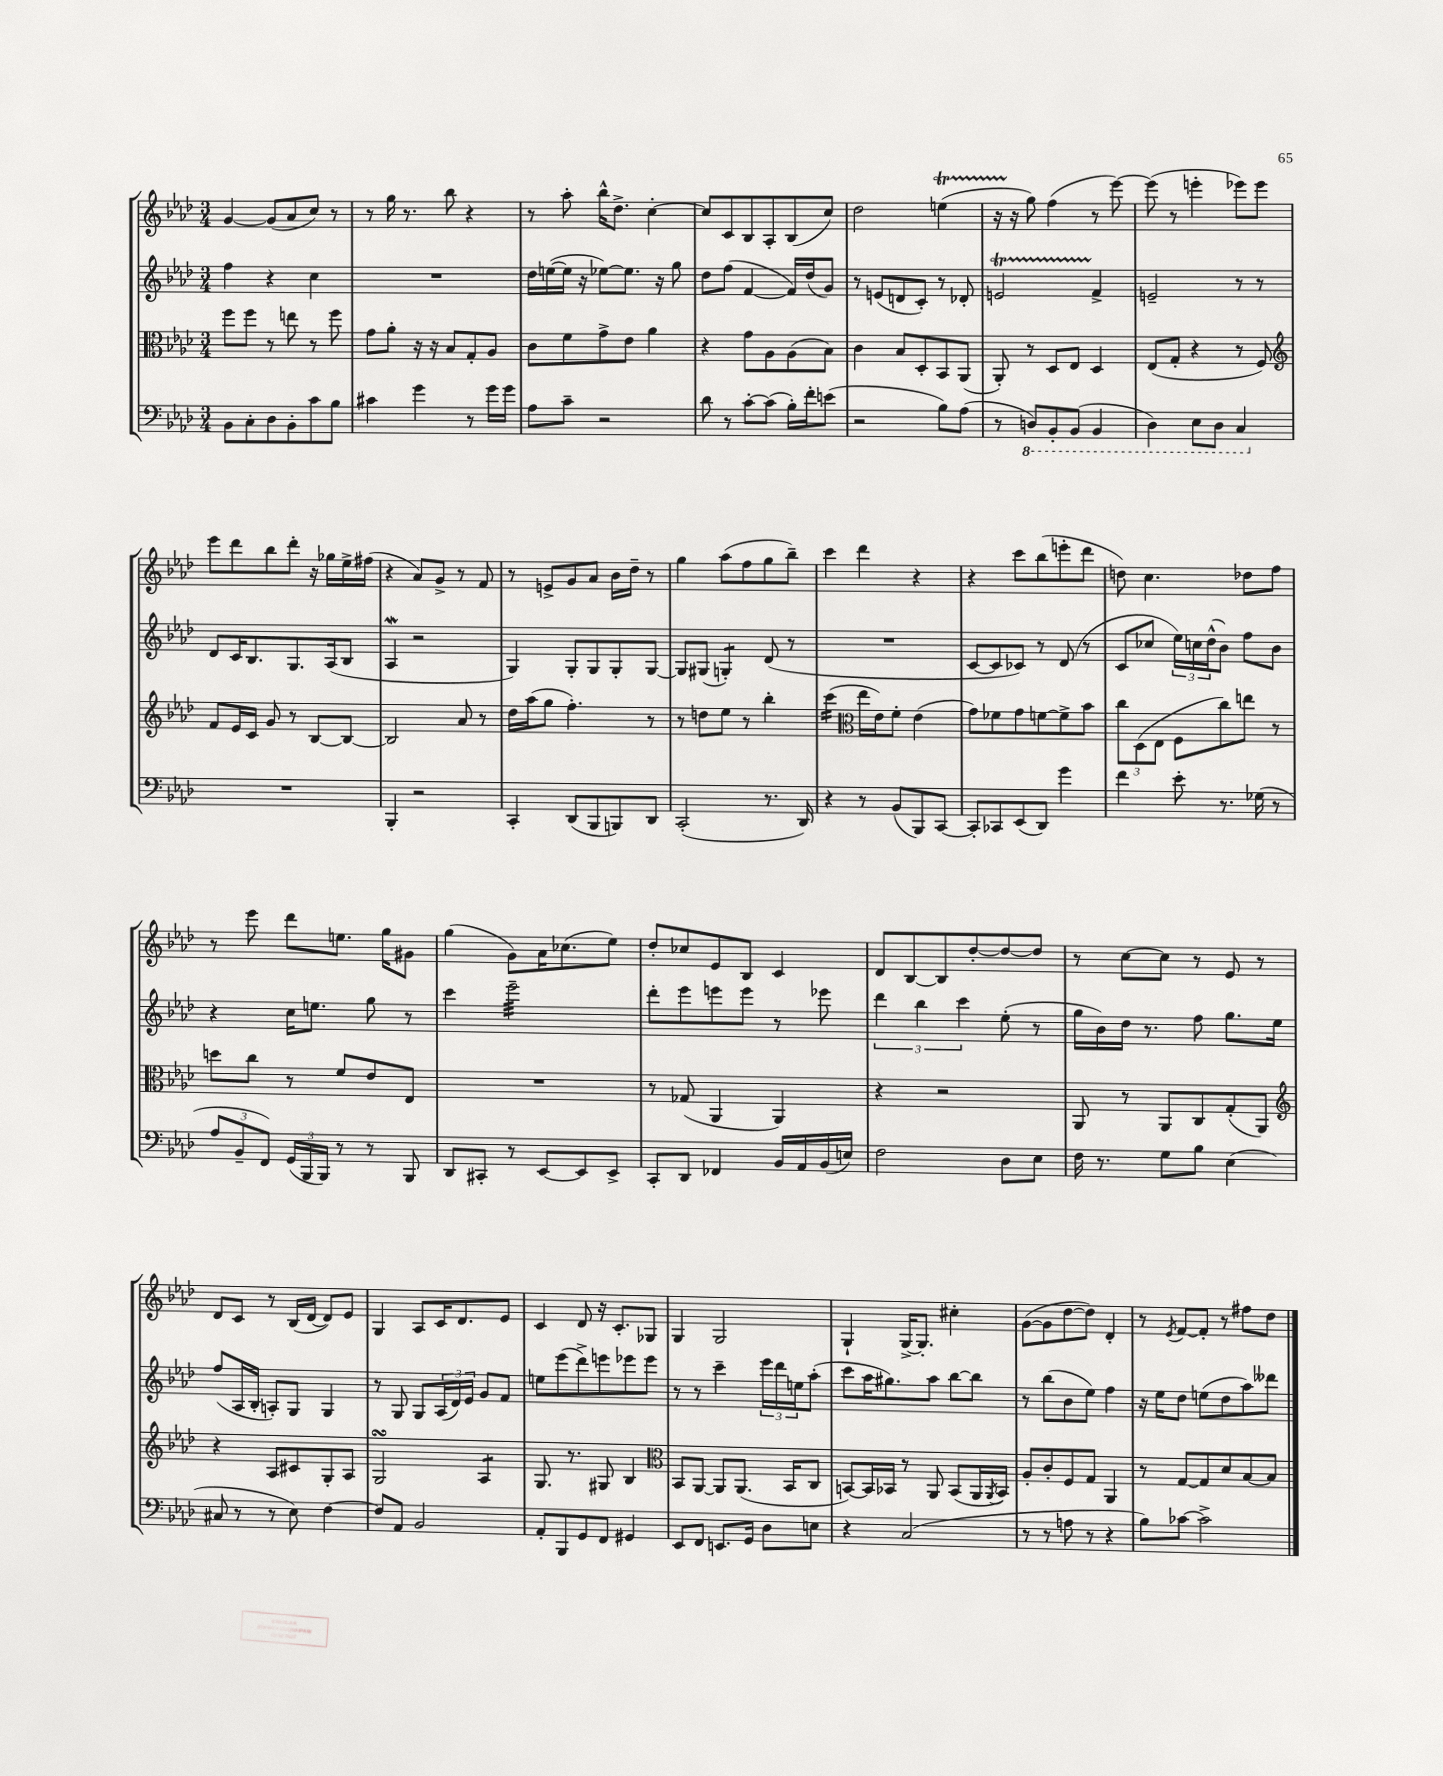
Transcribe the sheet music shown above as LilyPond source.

<<
\new StaffGroup <<
\new Staff = "s0" {
    \clef treble \key aes \major \numericTimeSignature \time 3/4
    g'4~ g'8( aes'8 c''8) r8 |
    r8 g''16 r8. bes''8 r4 |
    r8 aes''8-. bes''16-^ des''8.-> c''4~-. |
    c''8 c'8 bes8 aes8-. bes8( c''8) |
    des''2 e''4\startTrillSpan( |
    r16 r16\stopTrillSpan g''8) f''4( r8 ees'''8~) |
    ees'''8( r8 e'''4-. ees'''8) ees'''8 |
    ees'''8 des'''8 bes''8 des'''8-. r16 ges''16 ees''16-> fis''16( |
    r4 aes'8) g'8-> r8 f'8 |
    r8 e'8-> g'8 aes'8 bes'16 des''16-- r8 |
    g''4 aes''8( f''8 g''8 bes''8--) |
    c'''4 des'''4 r4 |
    r4 c'''8 bes''8( e'''8-. des'''8 |
    d''8) c''4. des''8 f''8 |
    r8 ees'''8 des'''8 e''8. g''16 gis'8 |
    g''4( g'8) aes'16 ces''8.( ees''8) |
    des''8-. ces''8 ees'8 bes8 c'4 |
    des'8 bes8~ bes8 des''8~-. des''8~ des''8 |
    r8 c''8~ c''8 r8 ees'8 r8 |
    des'8 c'8 r8 bes16( des'16~ des'8) ees'8 |
    g4 aes8 c'16 des'8. ees'8 |
    c'4 des'8 r16 c'8.-. ges8 |
    g4 g2 |
    g4-! g16~-> g8.-. cis''4-. |
    g'8~( g'8 des''8~ des''8) des'4-. |
    r8 \acciaccatura { ees'8 } f'8~ f'8-. r8 fis''8 des''8 \bar "|." |
}
\new Staff = "s1" {
    \clef treble \key aes \major \numericTimeSignature \time 3/4
    f''4 r4 c''4 |
    R2. |
    des''16 e''16~( e''16 r16 ees''8~) ees''8. r16 g''8 |
    des''8 f''8( f'4~ f'16) des''16( g'8) |
    r8 e'8( d'8 c'8-.) r8 des'8-. |
    e'2\startTrillSpan f'4->\stopTrillSpan |
    e'2-- r8 r8 |
    des'8 c'16 bes8. g8. aes16( bes8 |
    aes4\mordent r2 |
    g4) g8-. g8 g8-. g8~ |
    g8 gis8( g4:8-.) des'8( r8 |
    R2. |
    c'8~ c'8 ces'8) r8 des'8( r8 |
    c'8 ces''8 \tuplet 3/2 { ees''16) c''16 des''16-^( } bes'8) f''8 bes'8 |
    r4 c''16 e''8. g''8 r8 |
    c'''4 ees'''2:32-- |
    des'''8-. ees'''8 e'''8 e'''8 r8 ees'''8 |
    \tuplet 3/2 { des'''4 bes''4 c'''4 } ees''8-.( r8 |
    g''16 bes'16) des''16 r8. f''8 g''8. ees''16 |
    f''8( aes16 bes16-. a8-.) g8 g4 |
    r8 g8 g8 \tuplet 3/2 { aes16( des'16) ees'16 } g'8 f'8 |
    e''8 ees'''8( des'''8->) e'''8 ees'''8 ees'''8 |
    r8 r8 c'''4-- \tuplet 3/2 { ees'''16 des'''16 e''16 } aes''8-.( |
    c'''8 aes''16 gis''8.) aes''8 bes''8~ bes''8 |
    r8 bes''8( bes'8 ees''8) f''4 |
    r16 ees''16 des''8 e''8( des''8 aes''8) deses'''8 \bar "|." |
}
\new Staff = "s2" {
    \clef alto \key aes \major \numericTimeSignature \time 3/4
    f''8 f''8 r8 e''8 r8 f''8 |
    g'8 aes'8-. r16 r16 bes8 g8-. aes8 |
    c'8 f'8 g'8-> ees'8 aes'4 |
    r4 g'8 aes8 aes8( bes8) |
    c'4 bes8 des8-. bes,8 aes,8( |
    aes,8-.) r8 des8 ees8 des4 |
    ees8( g8-. r4 r8 f8) |
    \clef treble f'8 ees'16 c'16 g'8 r8 bes8~ bes8~ |
    bes2 aes'8 r8 |
    des''16 aes''16( g''8 f''4.-.) r8 |
    r8 d''8 ees''8 r8 bes''4-. |
    c'''4:16( \clef alto ees''16 ees'16) f'8-. ees'4( |
    g'8) fes'8 g'8 f'8~ f'8-> bes'8 |
    \tuplet 3/2 { c''8 des8( ees8 } f8 c''8) e''8 r8 |
    d''8 c''8 r8 f'8 ees'8 ees8 |
    R2. |
    r8 ges8( aes,4 aes,4) |
    r4 r2 |
    aes,8 r8 aes,8 c8 g8-.( aes,8) |
    \clef treble r4 aes8 cis'8 g8-. aes8 |
    g2\turn aes4:8 |
    g8. r8. gis8 bes4 |
    \clef alto bes,8 aes,8~ aes,8 aes,8.( bes,16 c8 |
    b,8~) b,16 bes,16 r8 aes,8 bes,8( aes,16 \acciaccatura { aes,8 } bes,16) |
    aes8-. c'8-. f8 g8 aes,4 |
    r8 g8~ g8 des'8 bes8~ bes8 \bar "|." |
}
\new Staff = "s3" {
    \clef bass \key aes \major \numericTimeSignature \time 3/4
    bes,8 c8-. des8 bes,8-. c'8 bes8 |
    cis'4 g'4 r8 g'16 g'16 |
    aes8 c'8-- r2 |
    des'8 r8 c'8~-. c'8( bes16-.) f'16-. e'8( |
    r2 bes8) aes8( |
    r8 \ottava #-1 d,8) bes,,8-. bes,,8( bes,,4 |
    des,4) ees,8 des,8 c,4 \ottava #0 |
    R2. |
    bes,,4-. r2 |
    c,4-. des,8( bes,,8 b,,8) des,8 |
    c,2-.( r8. des,16) |
    r4 r8 bes,8( bes,,8) c,8~ |
    c,8-. ces,8 ees,8( des,8) g'4 |
    f'4 ees'8-. r8. ges16( r8 |
    \tuplet 3/2 { aes8 bes,8-- f,8) } \tuplet 3/2 { g,16( bes,,16 bes,,16) } r8 r8 bes,,8 |
    des,8 cis,8-. r8 ees,8~ ees,8 ees,8-> |
    c,8-. des,8 fes,4 bes,16 aes,16 bes,16( e16) |
    f2 des8 ees8 |
    f16 r8. g8 bes8 ees4( |
    cis8 r8 r8 ees8) f4~ |
    f8 aes,8 bes,2 |
    aes,8-. bes,,8 g,8 f,8 gis,4 |
    ees,8 f,8 e,8. g,16 des8 e8 |
    r4 c2( |
    r8 r8 a8 r8 r4 |
    bes8) ces'8~ ces'2-> \bar "|." |
}
>>
>>
\layout { \context { \Score \remove "Bar_number_engraver" } }
